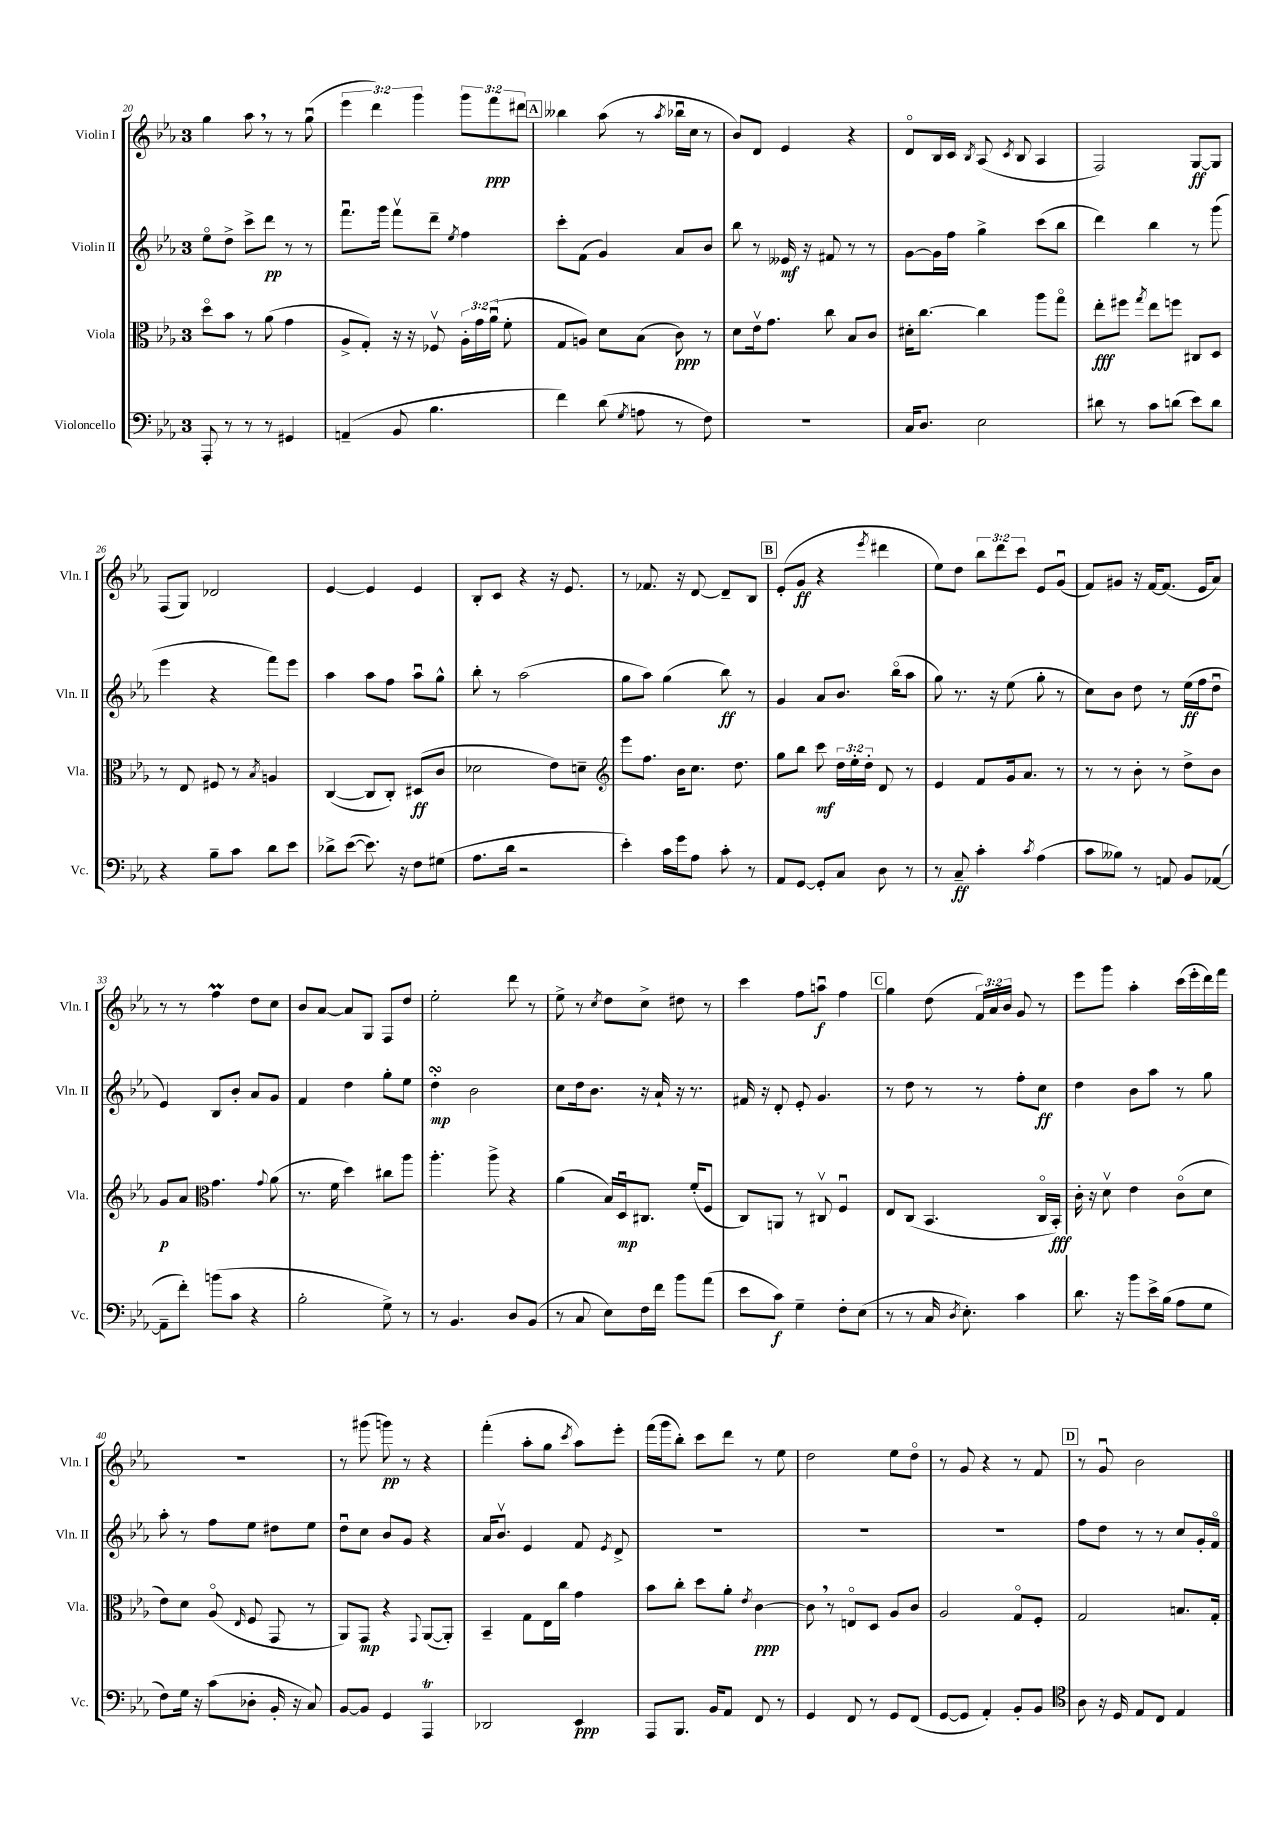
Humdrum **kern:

**kern	**kern	**kern	**kern
*staff4	*staff3	*staff2	*staff1
*clefF4	*clefC3	*clefG2	*clefG2
*k[b-e-a-]	*k[b-e-a-]	*k[b-e-a-]	*k[b-e-a-]
*M3/4	*M3/4	*M3/4	*M3/4
8AAA-'	8ddo	8ee-o	4gg
8r	8b-	8dd^	.
8r	8r	8ccc^	8aa-
8r	(8a-	8ddd	8r
4GG#	4g	8r	8r
.	.	8r	(8ggu
=	=	=	=
(4AA~	8A-^	8.fffu	6eee-
.	8G')	.	.
.	.	.	6ddd)
.	.	16ggg	.
8BB-	16r	8fffv	.
.	16r	.	.
.	.	.	6ggg
4.B-	8F-v	8ddd~	.
.	.	8qee-	.
.	24A-'	4ff	12ggg
.	24g	.	.
.	(24a-u	.	12fff
.	8f'	.	.
.	.	.	12ddd#
=	=	=	=
4f)	8G	8ccc'	4bb--
.	8A)	(8f	.
(8d	8d	4g)	(8aa-
8qG	.	.	.
8A	(8B-	.	8r
.	.	.	8qaa-
8r	8c)	8a-	16bb-u
.	.	.	16cc
8F)	8r	8b-	8r
=	=	=	=
2.r	8d	8bb-	8b-)
.	16e-v	8r	8d
.	8.g	.	.
.	.	16e--	4e-
.	.	16r	.
.	8cc	8f#	.
.	8B-	8r	4r
.	8c	8r	.
=	=	=	=
16C	16d#'	[8g	8do
8.D	[8.cc	.	.
.	.	16g]	16B-
.	.	16ff	16c
.	.	.	8qB-
2E-	4cc]	4gg^	(8A-
.	.	.	8qc
.	.	.	8B-
.	8aa-	(8ccc	4A-
.	8ggo	8bb-	.
=	=	=	=
8d#	8ee-'	4ddd)	2F)
8r	8ff#	.	.
.	8qgg	.	.
8c	8ee-	4bb-	.
(8d	8ff	.	.
8e-)	8C#	8r	[8G
8d	8D	(8ggg	8G]
=	=	=	=
4r	8r	4eee-	(8F
.	8E-	.	8G)
8B-~	8F#	4r	2d-
8c	8r	.	.
.	8qB-	.	.
8d	4A	8fff)	.
8e-	.	8eee-	.
=	=	=	=
8d-^	([4C	4aa-	[4e-
([8e-	.	.	.
8.e-])	8C]	8aa-	4e-]
.	8C')	8ff	.
16r	.	.	.
8F	(8D#	8aa-u	4e-
(8G#	8c	8gg^^	.
=	=	=	=
8.A-	2d-	8bb-'	8B-'
.	.	8r	8c
16d	.	.	.
2r	.	(2aa-	4r
.	8e-)	.	16r
.	.	.	8.e-
.	8d~	.	.
=	=	=	=
*	*clefG2	*	*
4e-')	8eee-	8gg	8r
.	8.ff	8aa-)	8.f-
16c	.	(4gg	.
16g	16b-	.	16r
8A-	8.cc	.	[8d
8c'	.	8bb-)	8d~]
.	8.dd	.	.
8r	.	8r	8B-
=	=	=	=
8AA-	8gg	4g	(8e-'
[8GG	8bb-	.	8g
8GG']	8ccc	8a-	4r
8C	24dd	8.b-	.
.	24ee-'	.	.
.	24dd'	.	.
.	.	.	8qeee-
8D	8d	.	4ddd#
.	.	(16bb-o	.
8r	8r	8aa-	.
=	=	=	=
8r	4e-	8gg)	8ee-)
8C~	.	8.r	8dd
4c'	8f	.	12bb-
.	.	16r	.
.	.	.	12ddd
.	16g	(8ee-	.
.	.	.	12ccc
.	8.a-	.	.
8qc	.	.	.
(4A-	.	8gg'	8e-
.	8r	8r	(8gu
=	=	=	=
8c	8r	8cc)	8f)
8B--)	8r	8b-	8g#
8r	8b-'	8dd	16r
.	.	.	[16f
8AA	8r	8r	(8.f]
8BB-	8dd^	(16ee-	.
.	.	16ff	16e-
([8AA-	8b-	8ddu	8a-)
=	=	=	=
8AA-~]	8g	4e-)	8r
8f')	8a-	.	8r
*	*clefC3	*	*
(8b	4.g	8B-	4ff
8c	.	8b-'	.
4r	.	8a-	8dd
.	8qqg	.	.
.	(8a-	8g	8cc
=	=	=	=
2B-'	8.r	4f	8b-
.	.	.	[8a-
.	16f	.	.
.	4dd)	4dd	8a-]
.	.	.	8G
8G^)	8cc#	8gg'	8F
8r	8aa-	8ee-	8dd
=	=	=	=
8r	4.aa-'	4dd'	2ee-'
4.BB-	.	.	.
.	.	2b-	.
.	8aa-^	.	.
8D	4r	.	8ddd
(8BB-	.	.	8r
=	=	=	=
8r	(4a-	8cc	8ee-^
8C	.	16dd	8r
.	.	8.b-	.
.	.	.	8qcc
8E-)	16B-)	.	8dd
.	16Du	.	.
16F	8.C#	16r	8cc^
16f	.	16a-`	.
8b-	.	16r	8dd#
.	(16f'	8.r	.
(8a-	8F	.	8r
=	=	=	=
8e-	8C)	16f#	4ccc
.	.	16r	.
8c)	8AA	8d'	.
4G~	8r	8e-'	8ff
.	8C#v	4.g	8aau
8F'	4Fu	.	4ff
(8E-	.	.	.
=	=	=	=
8r	8E-	8r	4gg
8r	(8C	8dd	.
16C	4.BB-	8r	(8dd
8qD	.	.	.
8.E-')	.	.	.
.	.	8r	24f)
.	.	.	24a-
.	.	.	24b-
4c	.	8ff'	8g
.	16Co	8cc	8r
.	16BB-')	.	.
=	=	=	=
8.d	16c'	4dd	8eee-
.	16r	.	.
.	8dv	.	8ggg
16r	.	.	.
8b-	4e-	8b-	4aa-'
16e-^	.	8aa-	.
(16B-	.	.	.
8A-	(8co	8r	(16ccc
.	.	.	16eee-'
8G	8d	8gg	16ddd)
.	.	.	16fff
=	=	=	=
8F)	8e-)	8aa-'	2.r
16G	8d	8r	.
16r	.	.	.
(8c	(8A-o	8ff	.
.	16qqE-	.	.
8D-'	8F	8ee-	.
16BB-'	8GG	8dd#	.
16r	.	.	.
8C)	8r	8ee-	.
=	=	=	=
[8BB-	8AA-)	8ddu	8r
8BB-]	8GG	8cc	(8ggg#
4GG	4r	8b-	8ggg)
.	.	8g	8r
.	8qqGG	.	.
4AAA-	([8AA-	4r	4r
.	8AA-'])	.	.
=	=	=	=
2DD-	4BB-~	16a-	(4fff'
.	.	8.b-v	.
.	8G	4e-	8aa-'
.	16E-	.	8gg
.	16cc	.	.
.	.	.	8qccc
4EE-	4g	8f	8aa-)
.	.	8qe-	.
.	.	8d^	8eee-'
=	=	=	=
8AAA-	8b-	2.r	(16fff
.	.	.	16ggg
8.BBB-	8cc'	.	8bb-')
.	8dd	.	8ccc
16BB-	.	.	.
8AA-	8a-'	.	8ddd
.	8qe-	.	.
8FF	[4c	.	8r
8r	.	.	8ee-
=	=	=	=
4GG	8c]	2.r	2dd
.	8r	.	.
8FF	8Eo	.	.
8r	8D	.	.
8GG	8A-	.	8ee-
(8FF	8c	.	8ddo
=	=	=	=
[8GG	2A-	2.r	8r
8GG]	.	.	8g
4AA-')	.	.	4r
8BB-'	8Go	.	8r
8BB-	8F'	.	8f
=	=	=	=
*clefC4	*	*	*
8A-	2G	8ff	8r
16r	.	8dd	8gu
16D	.	.	.
8E-	.	8r	2b-
8C	.	8r	.
4E-	8.B	8cc	.
.	.	16g'	.
.	16G'	16fo	.
==	==	==	==
*-	*-	*-	*-
